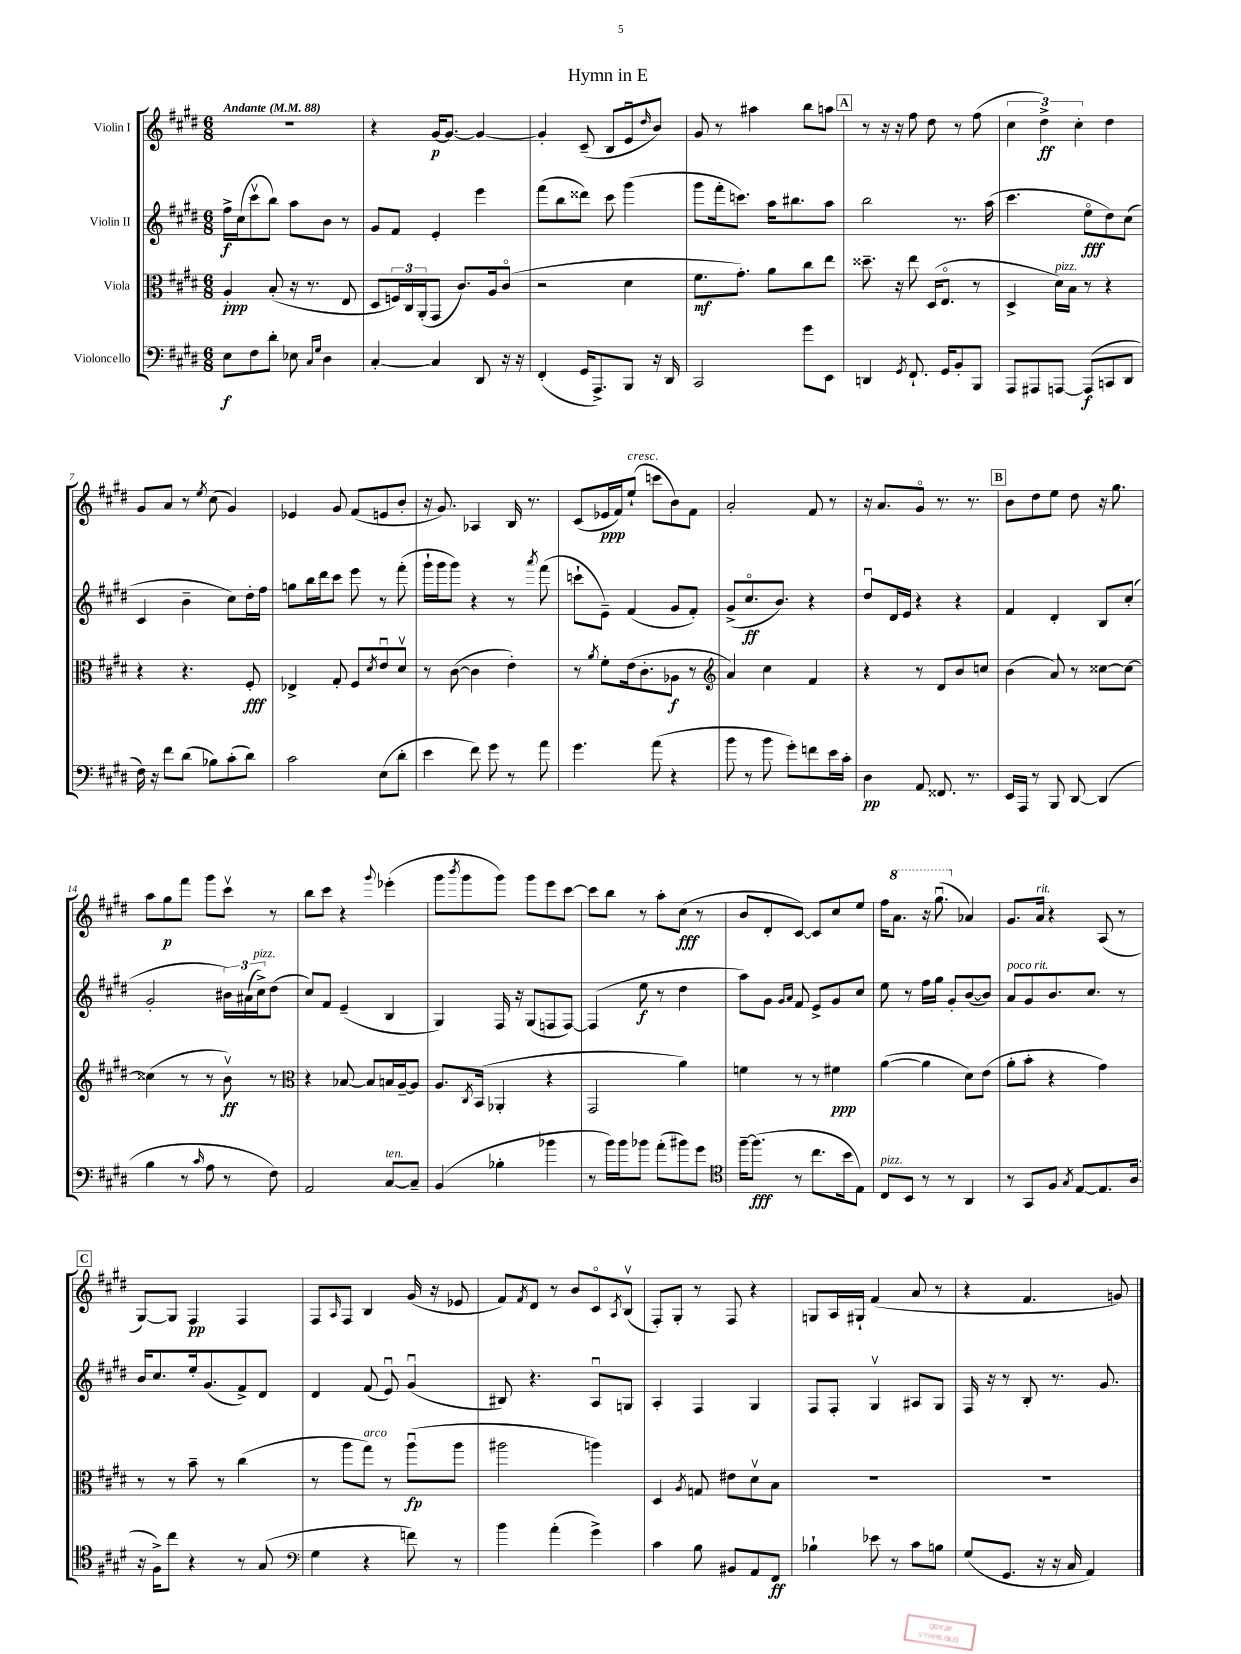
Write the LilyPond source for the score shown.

\header { title = "Hymn in E" }
<<
\new StaffGroup <<
\new Staff = "s0" \with { instrumentName = "Violin I" } {
    \clef treble \key e \major \numericTimeSignature \time 6/8 \tempo "Andante" 4 = 88
    R2. |
    r4 gis'16~\p gis'8.~ gis'4~ |
    gis'4-. cis'8--( b8 e'8\downbow \grace { dis''16 } b'8) |
    gis'8 r8 ais''4 b''8 a''8 |
    \mark \markup { \box "A" } r8 r16 r16 fis''8 dis''8 r8 fis''8( |
    \tuplet 3/2 { cis''4 dis''4->\ff) cis''4-. } dis''4 |
    gis'8 a'8 r8 \acciaccatura { e''8 } cis''8( gis'4) |
    ees'4 gis'8 fis'8( e'8 b'8-. |
    r16 gis'8.) aes4 b16 r8. |
    cis'8( ees'16\ppp fis'16) e''8-!^\markup { \italic "cresc." }( c'''8 b'8) fis'8 |
    a'2-. fis'8 r8 |
    r16 a'8. gis'8\flageolet r8. r8. |
    \mark \markup { \box "B" } b'8 dis''8 e''8 dis''8 r16 gis''8. |
    a''8 gis''8\p fis'''8 gis'''8 cis'''8\upbow r8 |
    b''8 cis'''8 r4 \appoggiatura { gis'''8 } ees'''4-.( |
    gis'''8 \acciaccatura { b'''8 } gis'''8 gis'''8) gis'''8 e'''8 cis'''8~ |
    cis'''8 b''8 r8 a''8-. cis''8\fff( r8 |
    b'8 dis'8-. cis'8~) cis'8 cis''8 e''8 |
    fis''16 \ottava #1 a''8. r16 gis'''8.\downbow( \ottava #0 aes'4) |
    gis'8. a'16^\markup { \italic "rit." } r4 a8( r8 |
    \mark \markup { \box "C" } gis8~) gis8 fis4\pp fis4 |
    fis8 \grace { a16 } fis8 b4 gis'16( r16 ees'8 |
    fis'8) \acciaccatura { fis'8 } dis'8 r8 b'8 cis'8\flageolet \acciaccatura { a8 } b8\upbow( |
    fis8-.) gis8-. r8 fis8 r4 |
    g8 a16 gis16-! fis'4( a'8 r8 |
    r4 fis'4. g'8) \bar "|." |
}
\new Staff = "s1" \with { instrumentName = "Violin II" } {
    \clef treble \key e \major \numericTimeSignature \time 6/8
    fis''16->\f cis''16( cis'''8\upbow b''8) a''8 b'8 r8 |
    gis'8 fis'8 e'4-. e'''4 |
    fis'''8( b''8 disis'''8) cis'''8 gis'''4( |
    gis'''8 fis'''16-. c'''8.) a''16 bis''8. a''8 |
    \mark \markup { \box "A" } b''2 r8. a''16( |
    cis'''4. e''8\flageolet\fff dis''8) cis''8( |
    cis'4 b'4-- cis''8) dis''16-. fis''16 |
    g''8 b''16 dis'''16 cis'''8 e'''8 r8 fis'''8-.( |
    gis'''16-! gis'''16 gis'''8) r4 r8 \acciaccatura { a'''8 } fis'''8( |
    c'''8-! e'8--) fis'4( gis'8 fis'8-.) |
    gis'8->( cis''8.\flageolet\ff b'8.) r4 |
    dis''8\downbow dis'16 e'16 r4 r4 |
    \mark \markup { \box "B" } fis'4 dis'4-. b8 cis''8-.( |
    gis'2-. \tuplet 3/2 { bis'16) ais'16( cis''16->^\markup { \italic "pizz." }) } dis''8( |
    cis''8) fis'8 e'4--( b4 |
    gis4) fis16 r16 gis8( f8 f8~) |
    f4( e''8\f r8 dis''4 |
    a''8) gis'8 \grace { gis'16 a'16 } fis'8 e'8-> gis'8 cis''8 |
    e''8 r8 fis''16 gis''16 gis'8-. b'8~( b'8) |
    a'8^\markup { \italic "poco rit." } gis'8 b'8. cis''8. r8 |
    \mark \markup { \box "C" } b'16 cis''8. e''16-. gis'8.( fis'8->) dis'8 |
    dis'4 fis'8( e'8\downbow) gis'4\downbow( |
    bis8) r4. a8\downbow g8 |
    a4-. fis4 gis4 |
    fis8 fis8-. gis4\upbow ais8 gis8 |
    fis16 r16 r8 b8-. r8. gis'8. \bar "|." |
}
\new Staff = "s2" \with { instrumentName = "Viola" } {
    \clef alto \key e \major \numericTimeSignature \time 6/8
    a4-.\ppp b8-.( r16 r8. e8 |
    dis8 \tuplet 3/2 { f16) cis16 a,16-.( } gis,8 cis'8.) a16 cis'8\flageolet( |
    r2 dis'4 |
    fis'8.\mf gis'8.-.) a'8 cis''8 e''8 |
    \mark \markup { \box "A" } disis''8.-- r16 e''8 dis16( e8.\flageolet r8 |
    dis4-> dis'16^\markup { \italic "pizz." }) b16 r8 r4 |
    r4 r4. fis8-.\fff |
    ees4-> gis8-. fis8 \acciaccatura { dis'8 } e'8\downbow dis'8\upbow |
    r8 cis'8~( cis'4 e'4-.) |
    r8 \acciaccatura { a'8 } fis'8-. e'16( cis'8.-. aes8\f r8 |
    \clef treble a'4) cis''4 fis'4 |
    r4 r8 dis'8 b'8 c''8 |
    \mark \markup { \box "B" } b'4( a'8) r8 cisis''8~ cisis''8~ |
    cisis''4( r8 r8 b'8\upbow\ff) r8 |
    \clef alto r4 bes8~ bes8 b16 a16~-- a8 |
    a8. \acciaccatura { cis8 } b,16( aes,4-. r4 |
    gis,2 a'4) |
    f'4 r8 r8 fis'4\ppp |
    a'4~( a'4 dis'8) e'8( |
    a'8-. b'8-. r4 gis'4) |
    \mark \markup { \box "C" } r8 r8 b'8-- r8 cis''4( |
    r8 a''8 gis''8^\markup { \italic "arco" }) r8 a''8\downbow\fp( a''8 |
    ais''2 a''4) |
    dis4 \acciaccatura { a8 } g8 eis'8 dis'8\upbow b8 |
    R2. |
    R2. \bar "|." |
}
\new Staff = "s3" \with { instrumentName = "Violoncello" } {
    \clef bass \key e \major \numericTimeSignature \time 6/8
    e8\f fis8 dis'8-. ees8 \grace { cis16 gis16 } dis4 |
    cis4~-. cis4 dis,8 r16 r16 |
    fis,4-.( gis,16 a,,8.->) b,,8 r16 dis,16 |
    cis,2 gis'8 e,8 |
    \mark \markup { \box "A" } d,4 \acciaccatura { gis,8 } fis,8.-! gis,16 b,8-. b,,8 |
    a,,8 ais,,8 a,,8~ a,,8\f( c,8 dis,8 |
    fis16) r16 fis'8 dis'8( bes8) cis'8-.( dis'8) |
    cis'2 e8( dis'8-. |
    e'4 fis'8) gis'8 r8 a'8 |
    gis'4. a'8( r4 |
    b'8 r8 b'8 gis'8-.) f'8 e'16 cis'16-. |
    dis4\pp a,8 fisis,8. r8. |
    \mark \markup { \box "B" } e,16 a,,16 r8 b,,8 dis,8~ dis,4( |
    b4 r8 \grace { cis'16 } a8 r8 fis8) |
    a,2 cis8~^\markup { \italic "ten." } cis8-- |
    b,4( bes4-. bes'4 |
    r8 b'16) b'16 bes'8 a'8-.( bis'8) gis'8 |
    \clef tenor fis''16~-- fis''8.\fff( r8 cis''8. b'16 e8) |
    cis8^\markup { \italic "pizz." } b,8 r8 r8 a,4 |
    r8 gis,8 fis8 \acciaccatura { gis8 } e8~ e8. a16( |
    \mark \markup { \box "C" } r16 fis16->) cis''8 r4 r8 gis8( |
    \clef bass gis4 r4 f'8) r8 |
    b'4 a'4-.( gis'4->) |
    cis'4 b8 bis,8 a,8 fis,8\ff |
    bes4-! ees'8 r8 cis'8 b8 |
    gis8( gis,8. r16 r16 cis16 a,4) \bar "|." |
}
>>
>>
